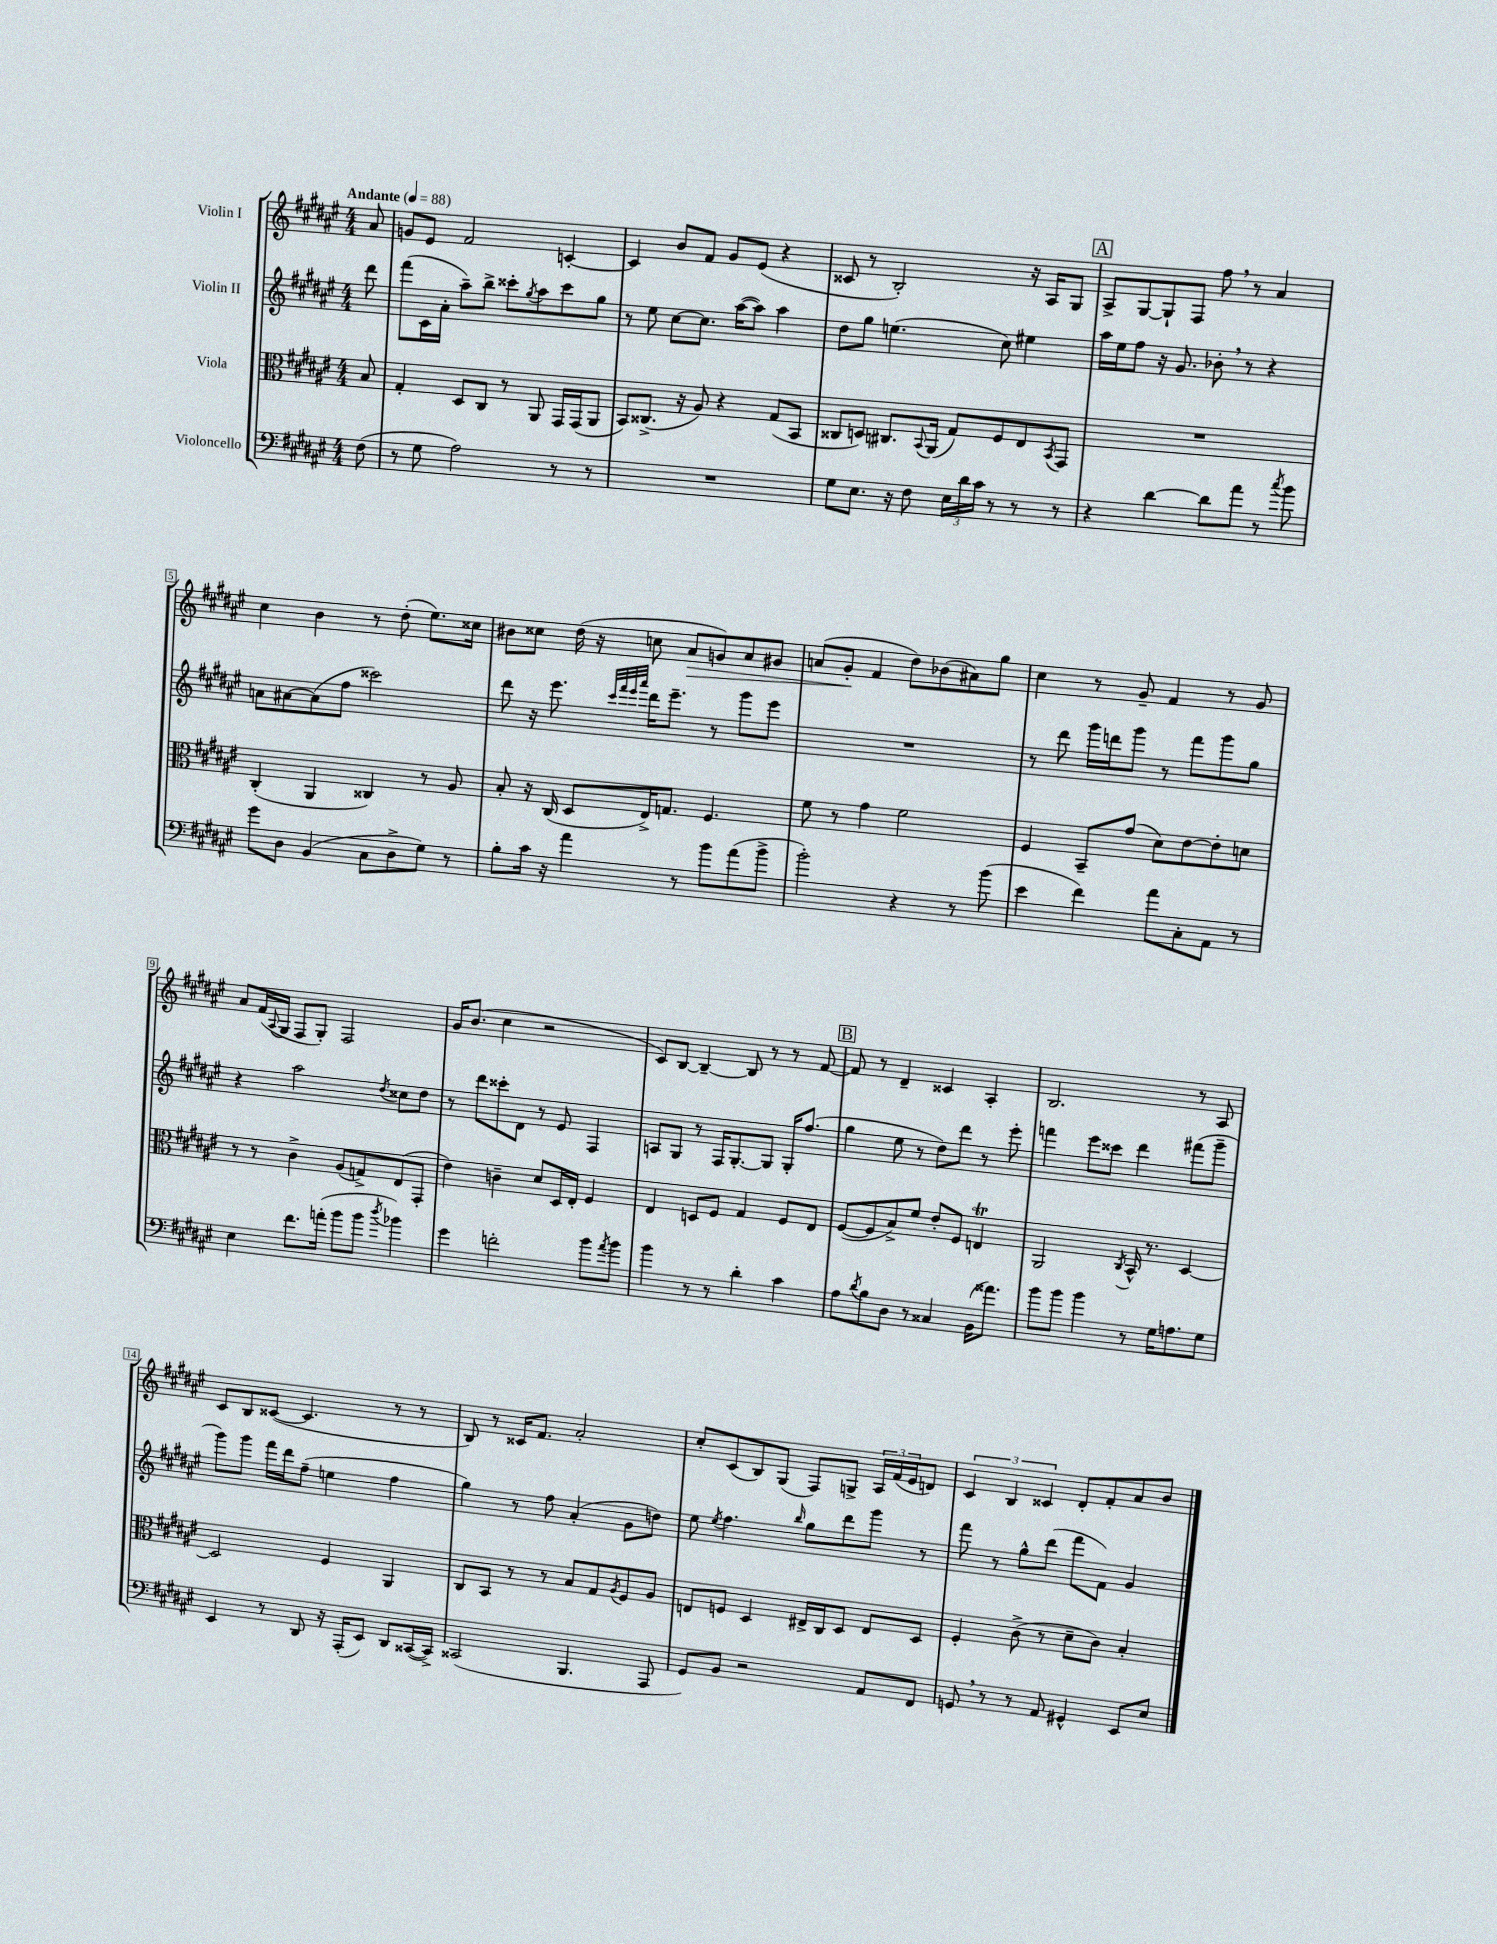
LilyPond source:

<<
\new StaffGroup <<
\new Staff = "s0" \with { instrumentName = "Violin I" } {
    \clef treble \key fis \major \numericTimeSignature \time 4/4 \partial 8 \tempo "Andante" 4 = 88
    ais'8 |
    g'8 eis'8 fis'2 c'4~-. |
    c'4 b'8 fis'8 gis'8 eis'8( r4 |
    cisis'8 r8 b2-.) r16 ais16 gis8 |
    \mark \markup { \box "A" } ais8-> gis8~ gis8-! fis8 fis''8 \breathe r8 ais'4 |
    cis''4 b'4 r8 dis''8-.( eis''8.) cisis''16 |
    bis'8 cisis''8 dis''16( r16 c''8 ais'8\> g'8) ais'8 gis'8 |
    a'8( gis'8-.\! fis'4 dis''8) bes'8( ais'8) gis''8 |
    cis''4 r8 gis'8-- fis'4 r8 gis'8 |
    ais'8 fis'16( \appoggiatura { ais8 } gis16 fis8 gis8-.) fis2 |
    gis'16 b'8.( cis''4 r2 |
    cis'8) b8~ b4~-- b8 r8 r8 fis'8~ |
    \mark \markup { \box "B" } fis'8 r8 dis'4-- cisis'4 ais4-. |
    b2. r8 ais8 |
    cis'8 b8 cisis'8~( cisis'4. r8 r8 |
    b8) r8 cisis'16 fis'8. ais'2-. |
    cis''8-. cis'8( b8) gis8( fis8) g8-> \tuplet 3/2 { ais16 fis'16( eis'16 } d'8) |
    \tuplet 3/2 { cis'4 b4 cisis'4 } dis'8-. fis'8-. ais'8 b'8 \bar "|." |
}
\new Staff = "s1" \with { instrumentName = "Violin II" } {
    \clef treble \key fis \major \numericTimeSignature \time 4/4 \partial 8
    dis'''8 |
    fis'''8( cis'16 ais'16-. ais''8--) b''8-> cisis'''8-. \acciaccatura { gis''8 } ais''8 cisis'''8 gis''8 |
    r8 eis''8 cis''8~ cis''8. ais''16~( ais''8) ais''4 |
    dis''8 gis''8 e''4.( cis''8) eis''4 |
    \mark \markup { \box "A" } ais''16 eis''16 fis''8 r16 gis'8. bes'8-. \breathe r8 r4 |
    a'8 ais'8~ ais'8( fis''8 cisis'''2) |
    dis'''8 r16 eis'''8. \grace { cis'''32 fis'''32 eis'''32 ais'''32 } dis'''16 eis'''8.-- r8 gis'''8 eis'''8 |
    R1 |
    r8 dis'''8 gis'''16 d'''16 gis'''8 r8 fis'''8 gis'''8 gis''8 |
    r4 ais''2 \acciaccatura { dis''8 } cisis''8 dis''8 |
    r8 dis'''8 cisis'''8-. dis'8 r8 eis'8 fis4 |
    a8 gis8 r8 fis16 gis8.~-. gis8 gis16-. fis''8.( |
    \mark \markup { \box "B" } gis''4 eis''8 r8 dis''8) dis'''8 r8 eis'''8-. |
    f'''4 eis'''8 cisis'''8 dis'''4 fis'''8( gis'''8-- |
    gis'''8) gis'''8 fis'''16 dis'''16 fis''8--( e''4 fis''4 |
    gis''4) r8 fis''8 ais'4-.( gis'8 d''8) |
    eis''8 \acciaccatura { eis''8 } fis''4. \grace { b''16 } gis''8 dis'''8 gis'''8 r8 |
    fis'''8 r8 gis''8-^ dis'''8( fis'''8 fis'8) gis'4 \bar "|." |
}
\new Staff = "s2" \with { instrumentName = "Viola" } {
    \clef alto \key fis \major \numericTimeSignature \time 4/4 \partial 8
    b8 |
    gis4-. dis8 cis8 r8 ais,8 gis,16 gis,16( ais,8 |
    b,8) cisis8.->( r16 ais8) r4 gis8( b,8 |
    cisis8 d8) cis8. \appoggiatura { b,8 } ais,16( gis8) fis8 eis8 \acciaccatura { b,8 } gis,8 |
    \mark \markup { \box "A" } R1 |
    cis4-.( ais,4 cisis4) r8 ais8 |
    b8-. r16 cis16( dis8 eis16->) g8. fis4. |
    fis'8 r8 gis'4 fis'2 |
    fis4 b,8-- gis'8( dis'8) eis'8~ eis'8-. d'8 |
    r8 r8 cis'4-> ais8( g8->) eis8( gis,8-. |
    eis'4) c'4-- dis'8 dis16 eis16-. fis4 |
    eis4 d8 fis8 gis4 fis8 eis8 |
    \mark \markup { \box "B" } fis8~( fis8 b8->) fis'8 eis'8-. fis8 e4\trill |
    ais,2 \acciaccatura { cis8 } b,16-^ r8. dis4~ |
    dis2 fis4 ais,4 |
    cis8 b,8 r8 r8 b8 gis8 \acciaccatura { ais8 } fis8 ais8 |
    e8 f8 dis4 eis16-> cis16 dis8 eis8 dis8 |
    fis4-. cis'8->( r8 dis'8-- cis'8) b4-. \bar "|." |
}
\new Staff = "s3" \with { instrumentName = "Violoncello" } {
    \clef bass \key fis \major \numericTimeSignature \time 4/4 \partial 8
    fis8( |
    r8 gis8 ais2) r8 r8 |
    R1 |
    gis8 eis8. r16 fis8 \tuplet 3/2 { eis16 dis'16 cis'16 } r8 r8 r8 |
    \mark \markup { \box "A" } r4 dis'4~ dis'8 ais'8 r8 \acciaccatura { cis''8 } b'8 |
    gis'8 dis8 b,4( cis8 dis8-> gis8) r8 |
    b8-. cis'16 r16 ais'4 r8 b'8 ais'8( b'8-> |
    b'2-.) r4 r8 b'8( |
    eis'4 fis'4) ais'8 cis8-. ais,8 r8 |
    eis4 fis'8. a'16-.( b'8 b'8 \acciaccatura { dis''8 } bes'4) |
    gis'4 f'2-. b'8 \acciaccatura { ais'8 } b'8 |
    b'4 r8 r8 dis'4-. cis'4 |
    \mark \markup { \box "B" } ais8 \acciaccatura { dis'8 } b8 dis8 r8 cisis4 b,16( aisis'8.) |
    b'8 b'8 b'4 r8 gis16 a8. gis8 |
    eis,4 r8 dis,8 r16 ais,,16-.( eis,8) dis,8 cisis,16~( cisis,16->) |
    cisis,2( b,,4. ais,,8 |
    gis,8) b,8 r2 ais,8 fis,8 |
    g,8 \breathe r8 r8 ais,8 gis,4-^ eis,8 eis8 \bar "|." |
}
>>
>>
\layout { \context { \Score \override BarNumber.stencil = #(make-stencil-boxer 0.1 0.3 ly:text-interface::print) } }
